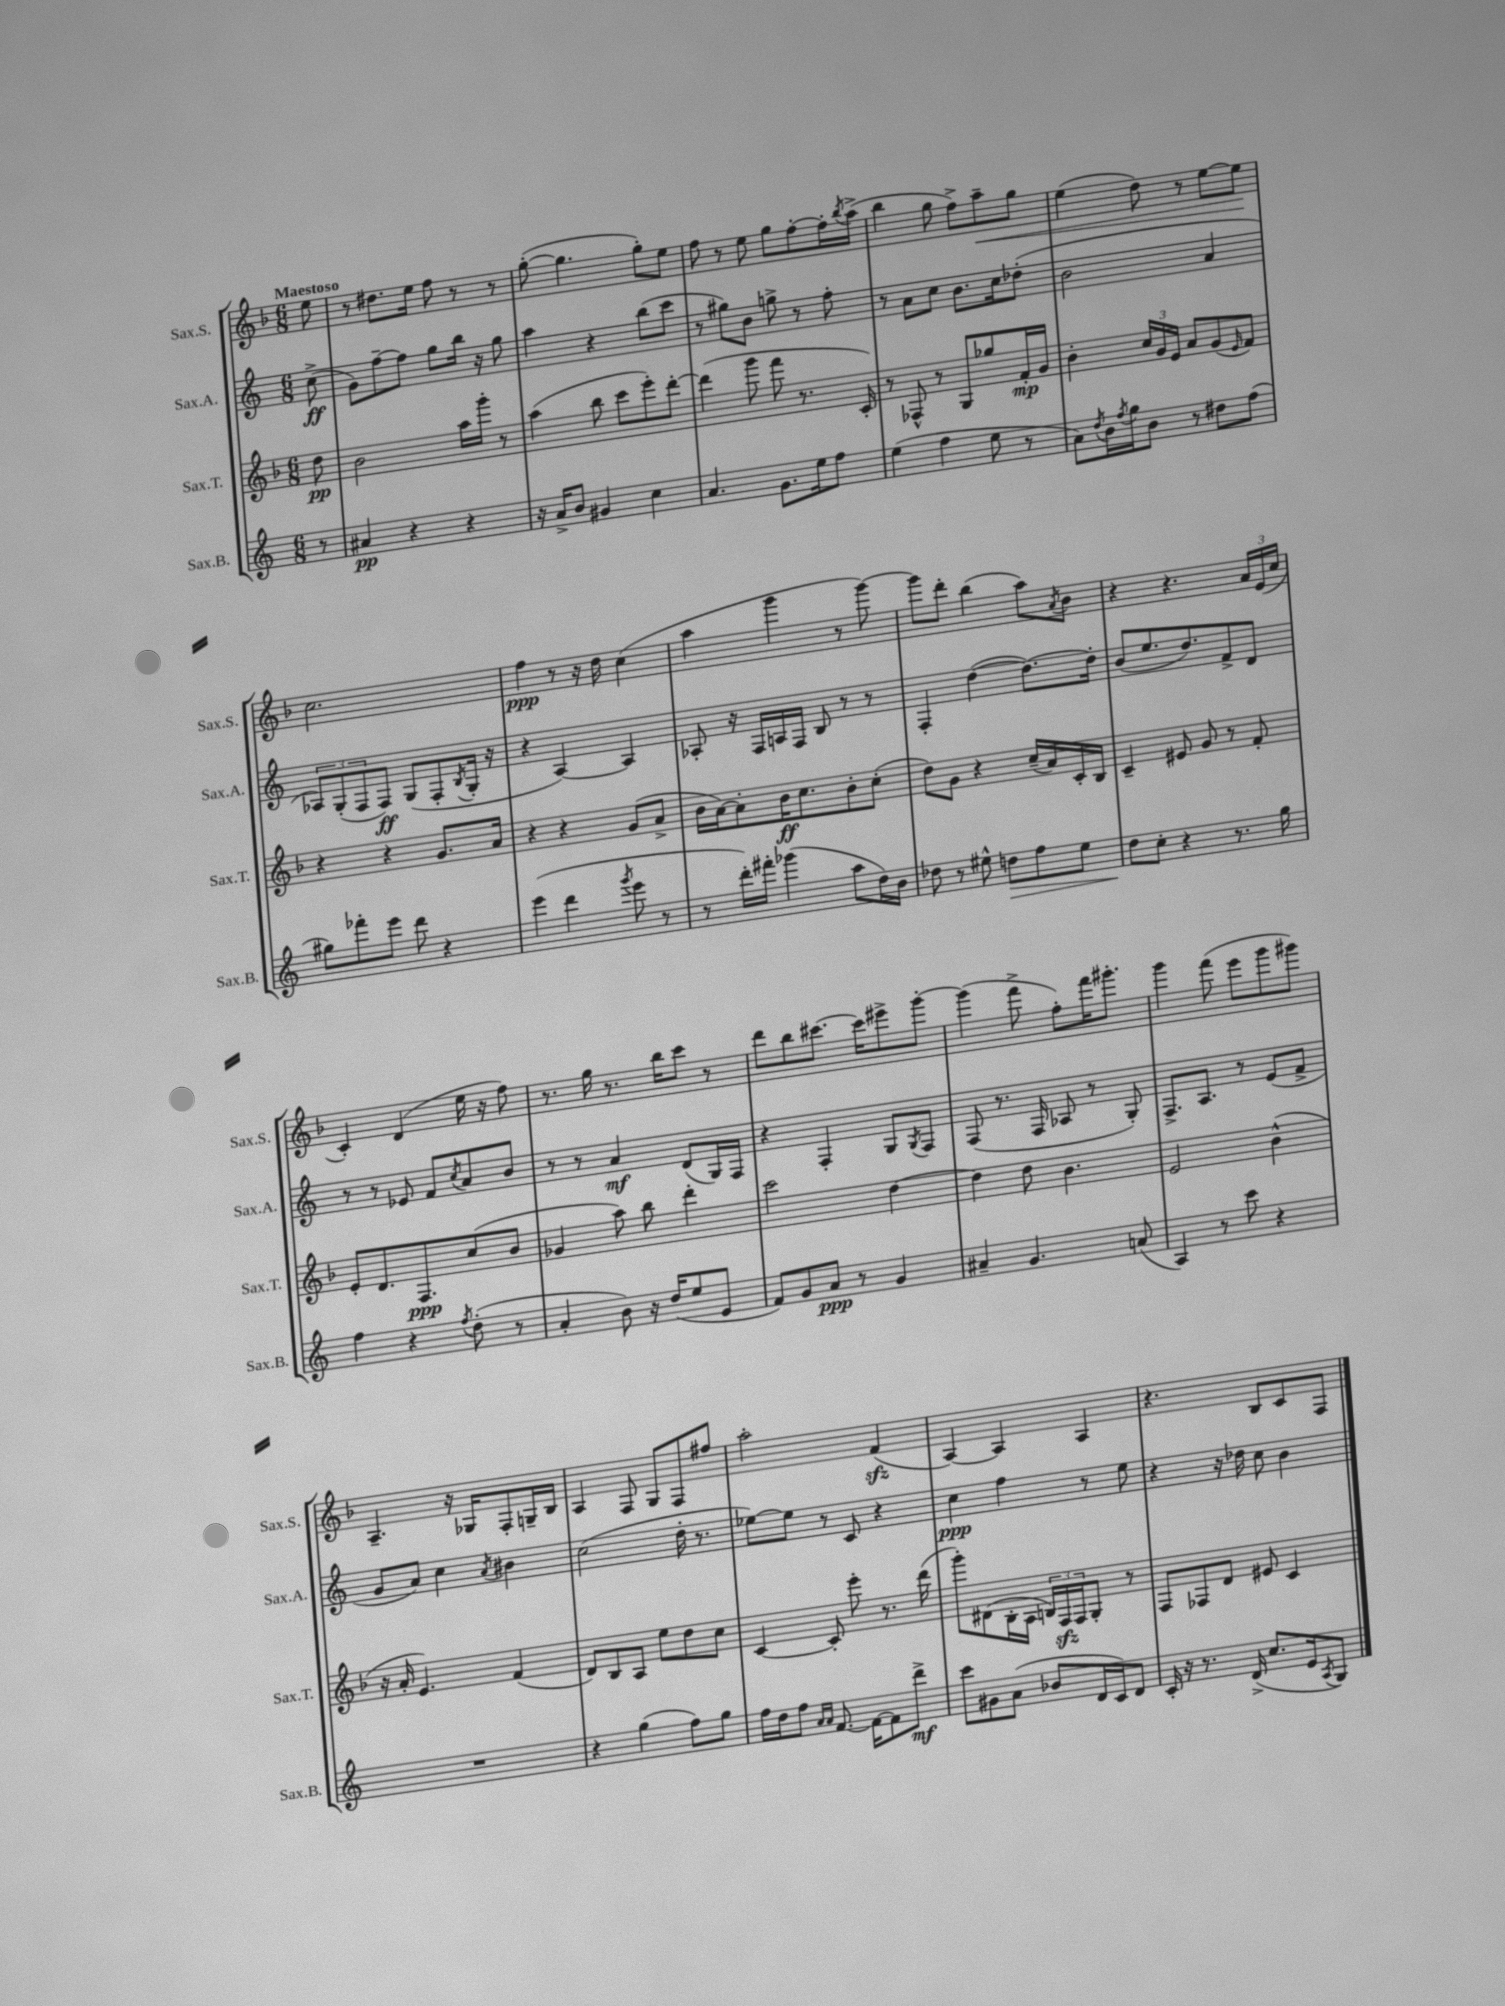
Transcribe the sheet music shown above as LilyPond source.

<<
\new StaffGroup <<
\new Staff = "s0" \with { instrumentName = "Sax.S." shortInstrumentName = "Sax.S." } {
    \clef treble \key f \major \numericTimeSignature \time 6/8 \partial 8 \tempo "Maestoso"
    e''8 |
    r8 dis''8. e''16 f''8 r8 r8 |
    g''8~-.( g''4. g''8-.) e''8 |
    f''8 r8 e''8 g''8 f''8~-. f''16-. \acciaccatura { bes''8 } a''16->( |
    bes''4 g''8 f''8->) a''8--\< g''8 |
    e''4( d''8) r8 e''8~ e''8\! |
    c''2. |
    f''4\ppp r8 r16 d''16 c''4( |
    a''4 g'''4 r8 g'''8~) |
    g'''8 d'''8-. bes''4( a''8) \acciaccatura { a'8 } bes'8 |
    r4 r4. \tuplet 3/2 { a'16 e'16( c''16 } |
    c'4-.) d'4( e''16 r16 f''8) |
    r8. g''16 r8. bes''16 c'''8 r8 |
    d'''8 bes''8 cis'''8.~ cis'''16 eis'''8-> g'''8~-. |
    g'''4( f'''8-> f''8-.) f'''16 gis'''8.-. |
    g'''4 f'''8( e'''8 g'''8 gis'''8) |
    a4.-- r16 ges16 f8-. g16-- bes16 |
    a4 f8 g8 f8 fis''8 |
    a''2-. f'4\sfz( |
    a4~) a4 a4 |
    r4. bes8 c'8 f8 \bar "|." |
}
\new Staff = "s1" \with { instrumentName = "Sax.A." shortInstrumentName = "Sax.A." } {
    \clef treble \key c \major \numericTimeSignature \time 6/8 \partial 8
    c''8->\ff( |
    g'8) f''8~-- f''8 g''8 b''16 r16 g''8 |
    a''4 r4 b''8( c'''8 |
    r8 gis''8) b'8 g''8-> r8 f''8-. |
    r8 a'8 c''8 b'8. c''16 des''8-.( |
    b'2 a'4 |
    \tuplet 3/2 { aes8) g8-.( f8 } f8\ff) g8( f8-. \acciaccatura { b8 } g16-. r16 |
    r4 a4~) a4 |
    aes8-. r16 f16 a16 f16 b8 r8 r8 |
    f4-. d''4~( d''8.~) d''16-. |
    b'8( e''8. d''8.) f'8-> d'8 |
    r8 r8 ees'8 f'8 \acciaccatura { c''8 } a'8 b'8 |
    r8 r8 a'4\mf d'8( g16) f16 |
    r4 f4-. g8 \acciaccatura { g8 } f8 |
    f8( r8. f16 aes8 r8 g8-.) |
    f8.-> a8. r8 e'8( f'8-> |
    g'8 a'8) c''4 \acciaccatura { a'8 } bis'4 |
    c''2( d''16-. r8. |
    ees''8~) ees''8 r8 c'8 r4 |
    c''4\ppp f''4 r8 e''8 |
    r4 r16 des''16 c''8 b'4 \bar "|." |
}
\new Staff = "s2" \with { instrumentName = "Sax.T." shortInstrumentName = "Sax.T." } {
    \clef treble \key f \major \numericTimeSignature \time 6/8 \partial 8
    d''8\pp |
    bes'2 a''16 g'''16-. r8 |
    a''4( bes''8 c'''8 e'''8-.) d'''8~-. |
    d'''4( g'''8 f'''8 r8. c'16-.) |
    r8 fes8-^ r8 g8 ges''8 f'16-.\mp g'16 |
    bes'4-. \tuplet 3/2 { c''16 g'16 e'16 } a'8 g'8( \grace { e'16 } f'8) |
    r4 r4 g'8. a'16 |
    r4 r4 g'8( a'8-> |
    bes'16 a'16~) a'8-. bes'16\ff c''8. bes'8-. c''8-.( |
    d''8) g'8 r4 c''16--( a'16) c'16-. bes16 |
    c'4-- eis'8 g'8 r8 f'8-. |
    e'8-. d'8. f8.\ppp c''8( bes'8 |
    ges'4 a''8) bes''8 d'''4-. |
    c'''2 d''4~ |
    d''4 d''8 bes'4. |
    e'2 bes'4-^( |
    r16 a'16-. e'4.) f'4( |
    d'8) bes8 a8 e''8 d''8 c''8 |
    c'4~ c'8-. e'''8-. r8. d'''16( |
    g'''8-.) dis'8( bes16-. a16 \tuplet 3/2 { b16) f16\sfz f16 } g8-. r8 |
    f8 fes8 d'8 eis'8 c'4 \bar "|." |
}
\new Staff = "s3" \with { instrumentName = "Sax.B." shortInstrumentName = "Sax.B." } {
    \clef treble \key c \major \numericTimeSignature \time 6/8 \partial 8
    r8 |
    ais'4\pp r4 r4 |
    r16 a'16-> b'8 gis'4 c''4 |
    a'4. g'8. e''16 f''8 |
    e''4( f''4 e''8 r8 |
    a'8) \acciaccatura { d''8 } b'16 \acciaccatura { f''8 } g''16 b'8 r8 dis''8 f''8( |
    gis''8) fes'''8-. e'''8 d'''8 r4 |
    e'''4( d'''4 \acciaccatura { g'''8 } e'''8 r8 |
    r8 d'''16-.) fis'''16-. ges'''4( a''8 d''16) b'16 |
    des''8 r8 eis''8-^ d''8\> f''8 eis''8 |
    d''8\! c''8-. r4 r8. g''16 |
    f''4 r4 \acciaccatura { f''8 } d''8-.( r8 |
    a'4-. b'8) r16 d''16( e''8 e'8 |
    f'8) g'8 a'8\ppp r8 g'4 |
    ais'4-- g'4. a'8( |
    a4) r8 c'''8 r4 |
    R2. |
    r4 g''4( f''8) g''8 |
    f''16 d''16 f''8 \grace { a'16 a'16 } f'8.~ f'16~ f'8 d'''8->\mf |
    c'''8 gis'8 a'8( bes'8 d'16 c'16) d'8 |
    c'16-. r16 r8. d'16->( c''8. e'16 \acciaccatura { a8 } g8) \bar "|." |
}
>>
>>
\layout { \context { \Score \remove "Bar_number_engraver" } }
